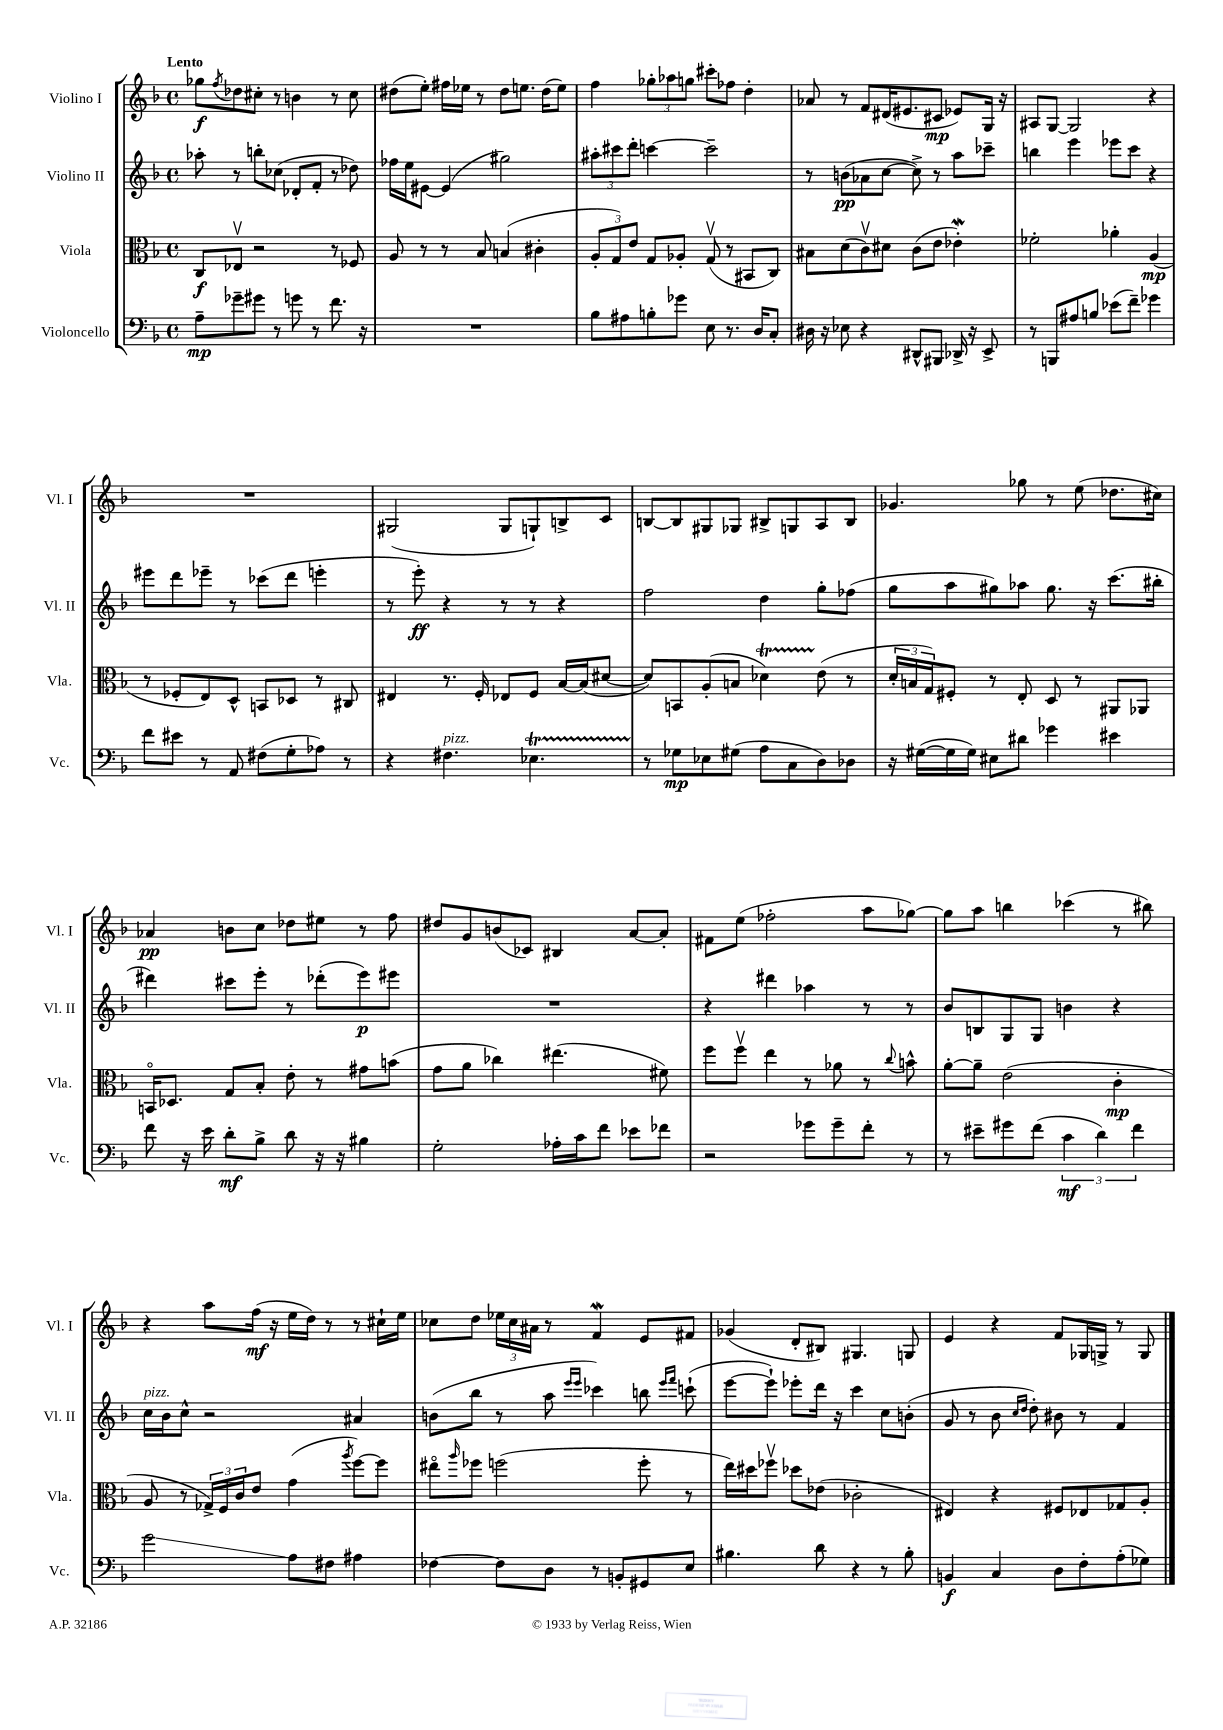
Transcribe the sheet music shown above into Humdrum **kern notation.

**kern	**kern	**kern	**kern
*staff4	*staff3	*staff2	*staff1
*clefF4	*clefC3	*clefG2	*clefG2
*k[b-]	*k[b-]	*k[b-]	*k[b-]
*M4/4	*M4/4	*M4/4	*M4/4
*met(c)	*met(c)	*met(c)	*met(c)
8A~	8C	8aa-'	8gg-
.	.	.	8qff
8g-~	8E-v	8r	8dd-
8g#	2r	8bb'	8cc#'
8r	.	(8cc-	8r
8g	.	8d-'	4b
8r	.	8f'	.
8.f	8r	8r	8r
.	8F-	8dd-)	8cc#
16r	.	.	.
=	=	=	=
1r	8A	16ff-	(8dd#
.	.	16ee	.
.	8r	[8e#	8ee')
.	8r	(4e#]	16ff#
.	.	.	16ee-
.	8B-	.	8r
.	(4B	2gg#)	8dd#
.	.	.	8.ee
.	4c#'	.	.
.	.	.	(16dd#
.	.	.	8ee)
=	=	=	=
8B-	12A'	12aa#'	4ff
.	12G)	12ccc#	.
8A#	.	.	.
.	12e	12ddd'	.
8B'	8G	[4ccc	12gg-'
.	.	.	12aa-
8g-	8A-'	.	.
.	.	.	12gg
8E	(8Gv	2ccc~]	8ccc#'
8.r	8r	.	8ff-
.	8BB#	.	4dd'
16D	.	.	.
8C'	8C)	.	.
=	=	=	=
16D#	8B#	8r	8a-
16r	.	.	.
8E-	(8d	(8b	8r
4r	8cv)	8a-	8f
.	8d#	[8cc	(16d#
.	.	.	8.e#
8DD#^^	(8c	8cc^])	.
8BBB#	8e	8r	8c#
16DD-^	4e-')	8aa	8e-)
16r	.	.	.
8EE^	.	8ccc-~	16G
.	.	.	16r
=	=	=	=
8r	2f-'	4bb	8A#
8BBB	.	.	[8G
8A#	.	4eee	2G]
8B	.	.	.
(8e-	4a-'	8eee-	.
8f~)	.	8ccc	.
4g-	(4A	4r	4r
=	=	=	=
8f	8r	8eee#	1r
8e#	8F-'	8ddd	.
8r	8E)	8eee-~	.
8AA	8D^^	8r	.
(8F#	8BB	(8ccc-	.
8G'	8D-	8ddd	.
8A-)	8r	4eee'	.
8r	8C#	.	.
=	=	=	=
4r	4E#	8r	(2G#
.	.	8eee')	.
4.F#	8.r	4r	.
.	16F'	.	.
.	8E-	8r	8G#
4.E-	8F	8r	8G`)
.	[16B-	4r	8B^
.	(16B-]	.	.
.	[8d#	.	8c
=	=	=	=
8r	8d#])	2ff	[8B
8G-	8BB	.	8B]
8E-	(8A'	.	8G#
(8G#	8B	.	8G-
8A	4d-)	4dd	8B#^
8C	.	.	8G
8D)	(8e	8gg'	8A
8D-	8r	(8ff-	8B#
=	=	=	=
16r	24d'	8gg	4.g-
.	24B	.	.
([16G#	.	.	.
.	24G)	.	.
16G#]	8F#'	8aa	.
16G#)	.	.	.
8E#	8r	8gg#)	.
8d#	8E'	8aa-	8gg-
4g-	8D	8.gg#	8r
.	8r	.	(8ee
.	.	16r	.
4e#	8AA#	(8.ccc	8.dd-
.	8AA-	.	.
.	.	16bb#'	16cc#)
=	=	=	=
8f	16BBo	4ddd#)	4a-
.	8.D-	.	.
16r	.	.	.
16e	.	.	.
8d'	8G	8ccc#	8b
8B-^	8B-'	8eee'	8cc
8d	8e'	8r	8dd-
16r	8r	(8ddd-'	8ee#
16r	.	.	.
4B#	8g#	8eee)	8r
.	(8b	8eee#	8ff
=	=	=	=
2G'	8g	1r	8dd#
.	8a	.	8g
.	4cc-)	.	(8b
.	.	.	8c-)
16A-'	(4.ee#	.	4B#
16c	.	.	.
8f	.	.	.
8e-	.	.	[8a
8f-	8f#)	.	8a']
=	=	=	=
2r	8ff	4r	8f#
.	8ffv	.	(8ee
.	4ee	4ddd#	2ff-'
8g-	8r	4aa-	.
8g-~	8a-	.	.
8f'	8r	8r	8aa
.	8qqcc	.	.
8r	8b^^	8r	[8gg-)
=	=	=	=
8r	[8a'	8b-	8gg-]
8e#~	8a~]	8B	8aa
8g#	(2e	8G	4bb
(8f	.	8G	.
6c	.	4b	(4ccc-
6d)	.	.	.
.	4c'	4r	8r
6f	.	.	.
.	.	.	8bb#)
=	=	=	=
2g	8A	16cc	4r
.	.	16b-	.
.	8r	8cc^^	.
.	24G-^)	2r	8aa
.	24F	.	.
.	24c	.	.
.	8e	.	(16ff
.	.	.	16r
8A	(4g	.	16ee
.	.	.	16dd)
8F#	.	.	8r
.	8qaa	.	.
4A#	[8ff)	4a#	8r
.	8ff]	.	16cc#`
.	.	.	16ee
=	=	=	=
[4F-	8ee#o	(8b	8cc-
.	16qqaa	.	.
.	8ff-	8bb-	8dd
8F-]	(2ff	8r	24ee-
.	.	.	24cc-
.	.	.	24a#
8D	.	8aa	8r
.	.	16qqeee	.
.	.	16qqeee	.
8r	.	4ccc-)	4f
8BB'	.	.	.
8GG#	8ff'	8bb	8e
.	.	16qqeee	.
.	.	16qqfff	.
8E	8r	(8ccc`	8f#
=	=	=	=
4.B#	16ee)	[8eee	(4g-
.	16dd#	.	.
.	8ff-v	8eee`])	.
.	8dd-	8eee-'	8d'
8d	(8e-	16ddd	8B#)
.	.	16r	.
4r	2c-'	4ccc	4.G#
8r	.	8cc	.
8B#'	.	(8b'	8G
=	=	=	=
4BB	4E#)	8g	4e
.	.	8r	.
4C	4r	8b-	4r
.	.	16qqcc	.
.	.	16qqdd	.
.	.	8dd')	.
8D	8F#	8b#	8f
8F'	8E-	8r	16G-
.	.	.	16G^
(8A'	8G-	4f	8r
8G-)	8A'	.	8G
==	==	==	==
*-	*-	*-	*-
